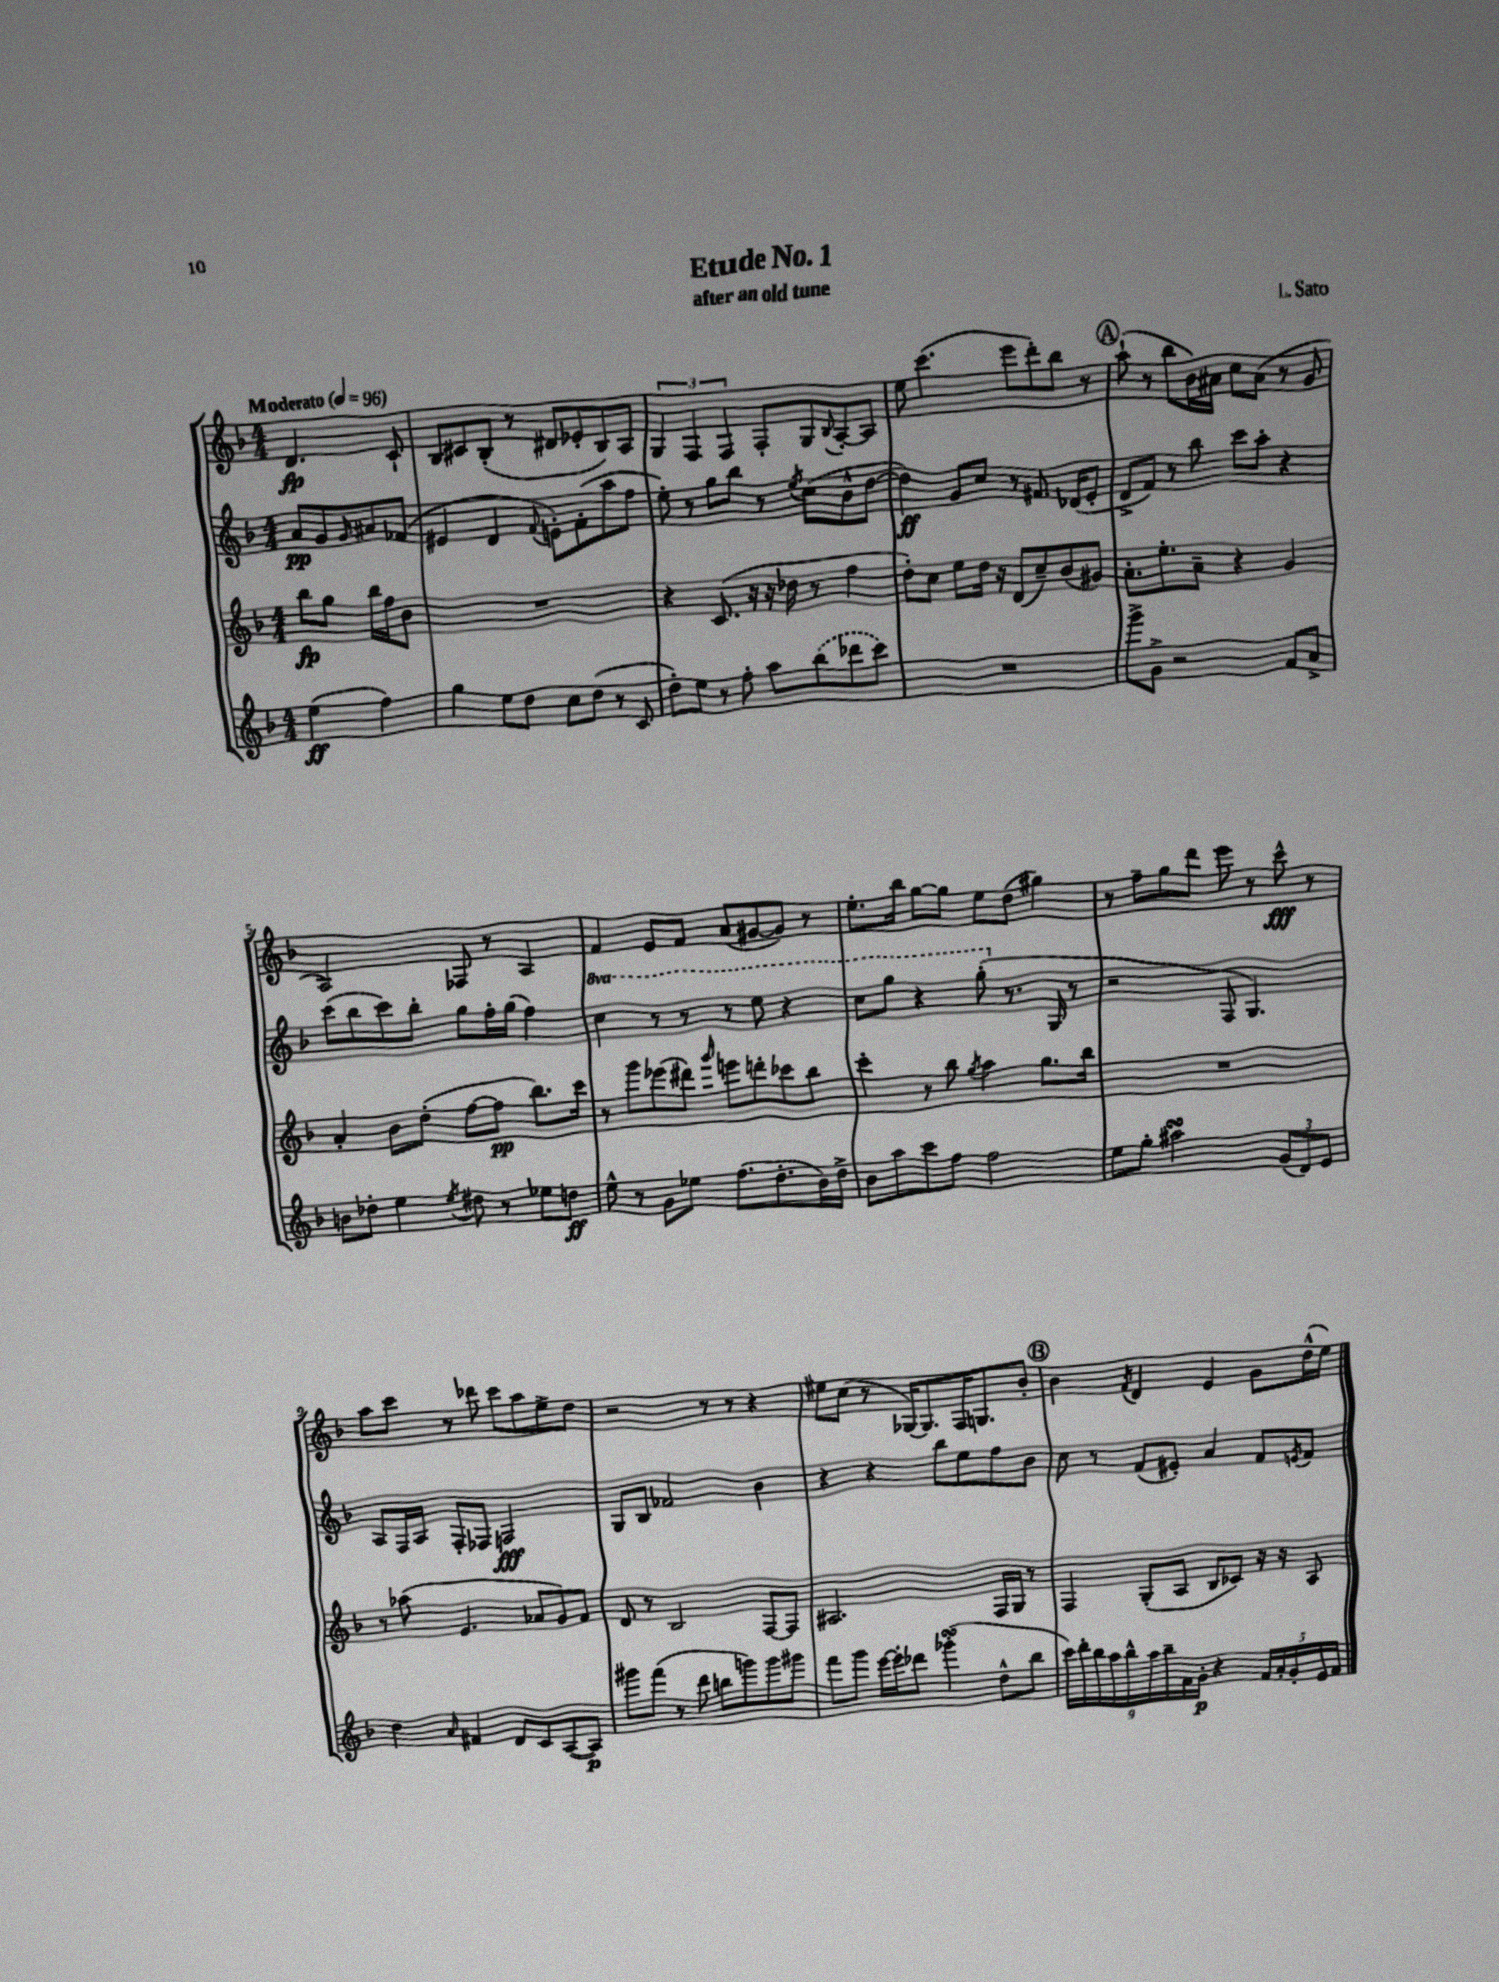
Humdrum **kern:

**kern	**kern	**kern	**kern
*staff4	*staff3	*staff2	*staff1
*clefG2	*clefG2	*clefG2	*clefG2
*k[b-]	*k[b-]	*k[b-]	*k[b-]
*M4/4	*M4/4	*M4/4	*M4/4
*MM96	*MM96	*MM96	*MM96
(4ee	8bb-	8a	4.d
.	8gg	8g	.
.	.	16qqg	.
4ff)	16bb-	8a#	.
.	16ff	.	.
.	8b-	(8f-	8c`
=	=	=	=
4gg	1r	4e#	8B-
.	.	.	8c#
8ee	.	4d	(8B-'
8dd	.	.	8r
.	.	8qqf	.
8cc	.	8e')	8d#
(8dd	.	(8f'	8e-'
8r	.	8aa	8B-)
8c	.	8ff	8A
=	=	=	=
8dd')	4r	8ee')	6G
8ee	.	8r	.
.	.	.	6F
8r	(8.c	8gg	.
.	.	.	6F
8ff'	.	8bb-	.
.	16r	.	.
8aa	16r	8r	8F'
.	16dd-	.	.
.	.	8qee	.
(8bb-	8r	(8cc	8G
.	.	.	8qqB-
8ddd-	4ff	8b-^^	[8A'
8ccc)	.	[8dd	8A]
=	=	=	=
1r	8dd')	4dd])	8ee
.	8cc	.	(4.ccc
.	8ee	8g	.
.	16dd	8cc	.
.	16r	.	.
.	(8d	8r	8eee
.	8cc~)	8.f#	8ddd')
.	(8b-	.	8bb-
.	.	(16d-	.
.	8g#)	8e'	8r
=	=	=	=
8ggg^	8.a'	8d^	(8aa`
8g^	.	8f)	8r
.	8.ee'	.	.
2r	.	8r	8bb-
.	8a~	8bb-	16b-)
.	.	.	16a#
.	4r	8ccc	8cc
.	.	8aa'	(8a#
8f	4g	4r	8r
8a^	.	.	8g
=	=	=	=
8b	4a'	(8ccc	2A)
8dd-'	.	8bb-	.
4ee	8b-	8ccc)	.
.	(8dd'	8bb-'	.
8qee	.	.	.
8dd#	[8ff	8gg	8F-
8r	8ff]	16ff'	8r
.	.	(16gg	.
8ee-	8.bb-)	4ff)	4A
8dd	.	.	.
.	16ccc	.	.
=	=	=	=
8ee^^	8r	4ccc	4f
8r	8ggg	.	.
8g	(8eee-	8r	8e
8ee-	8ddd#)	8r	8f
.	16qqggg	.	.
(8.ff	8eee	8r	(8a
.	8ddd'	8eee	[8g#
8.dd'	.	.	.
.	8ccc-	4r	8g#])
16b-)	8bb-	.	8r
16dd^	.	.	.
=	=	=	=
8b-	4ccc'	8ccc	8.ee'
8aa	.	8ggg	.
.	.	.	16bb-
8ccc	8r	4r	[8gg
8ff	8bb-	.	8gg]
.	8qgg	.	.
2ff	4aa	(8ggg'	8ee
.	.	8.r	(8dd
.	8.gg	.	4gg#)
.	.	16G	.
.	.	8r	.
.	16bb-	.	.
=	=	=	=
8ee	1r	2r	8r
8gg'	.	.	8ff~
2aa#	.	.	8gg
.	.	.	8ddd
.	.	8F	8eee
.	.	4.G)	8r
(12g	.	.	8ccc^^
12d)	.	.	.
.	.	.	8r
12e	.	.	.
=	=	=	=
4dd	8r	8A	8aa
.	(8aa-	16F	8ccc
.	.	16A	.
16qqa	.	.	.
4f#	4.e	8F'	8r
.	.	8F-	8ddd-
8d	.	2F	8ccc
8c	8a-	.	8aa
([8A	8g)	.	8ee^
8A])	8f	.	8dd
=	=	=	=
8ggg#	8d	8G	2r
(8fff	8r	8B-	.
8r	2B-	2f-	.
8ddd	.	.	.
8bb	.	.	8r
8ggg)	.	.	8r
8ggg	[8F	4b-	4r
8ggg#	8F]	.	.
=	=	=	=
8fff	2.A#	4r	8ee#
8ggg	.	.	(8cc
[16eee	.	4r	8r
16eee']	.	.	.
8ddd-	.	.	[16G-)
.	.	.	8.G-]
(4ggg-'	.	8bb-	.
.	.	8ee	16F
.	.	.	8.G
8dd^^	16F	8ff	.
.	16G	.	.
8bb-	8r	8b-	8b-'
=	=	=	=
18ccc)	4F	8cc	4b-
18ddd'	.	.	.
18bb-	.	.	.
.	.	8r	.
18aa	.	.	.
18bb-^^	.	.	.
.	.	.	8qf
.	(8G'	(8f	4d
18aa	.	.	.
18bb-~	.	.	.
.	8A	8e#')	.
18f	.	.	.
18g'	.	.	.
4r	8B-	4a	4e
.	8c-)	.	.
20f	16r	8f	8g
20a'	.	.	.
.	16r	.	.
20g'	.	.	.
.	.	8qe	.
.	8A	8f	(16dd^^
20e	.	.	.
.	.	.	16ee)
20f	.	.	.
==	==	==	==
*-	*-	*-	*-
